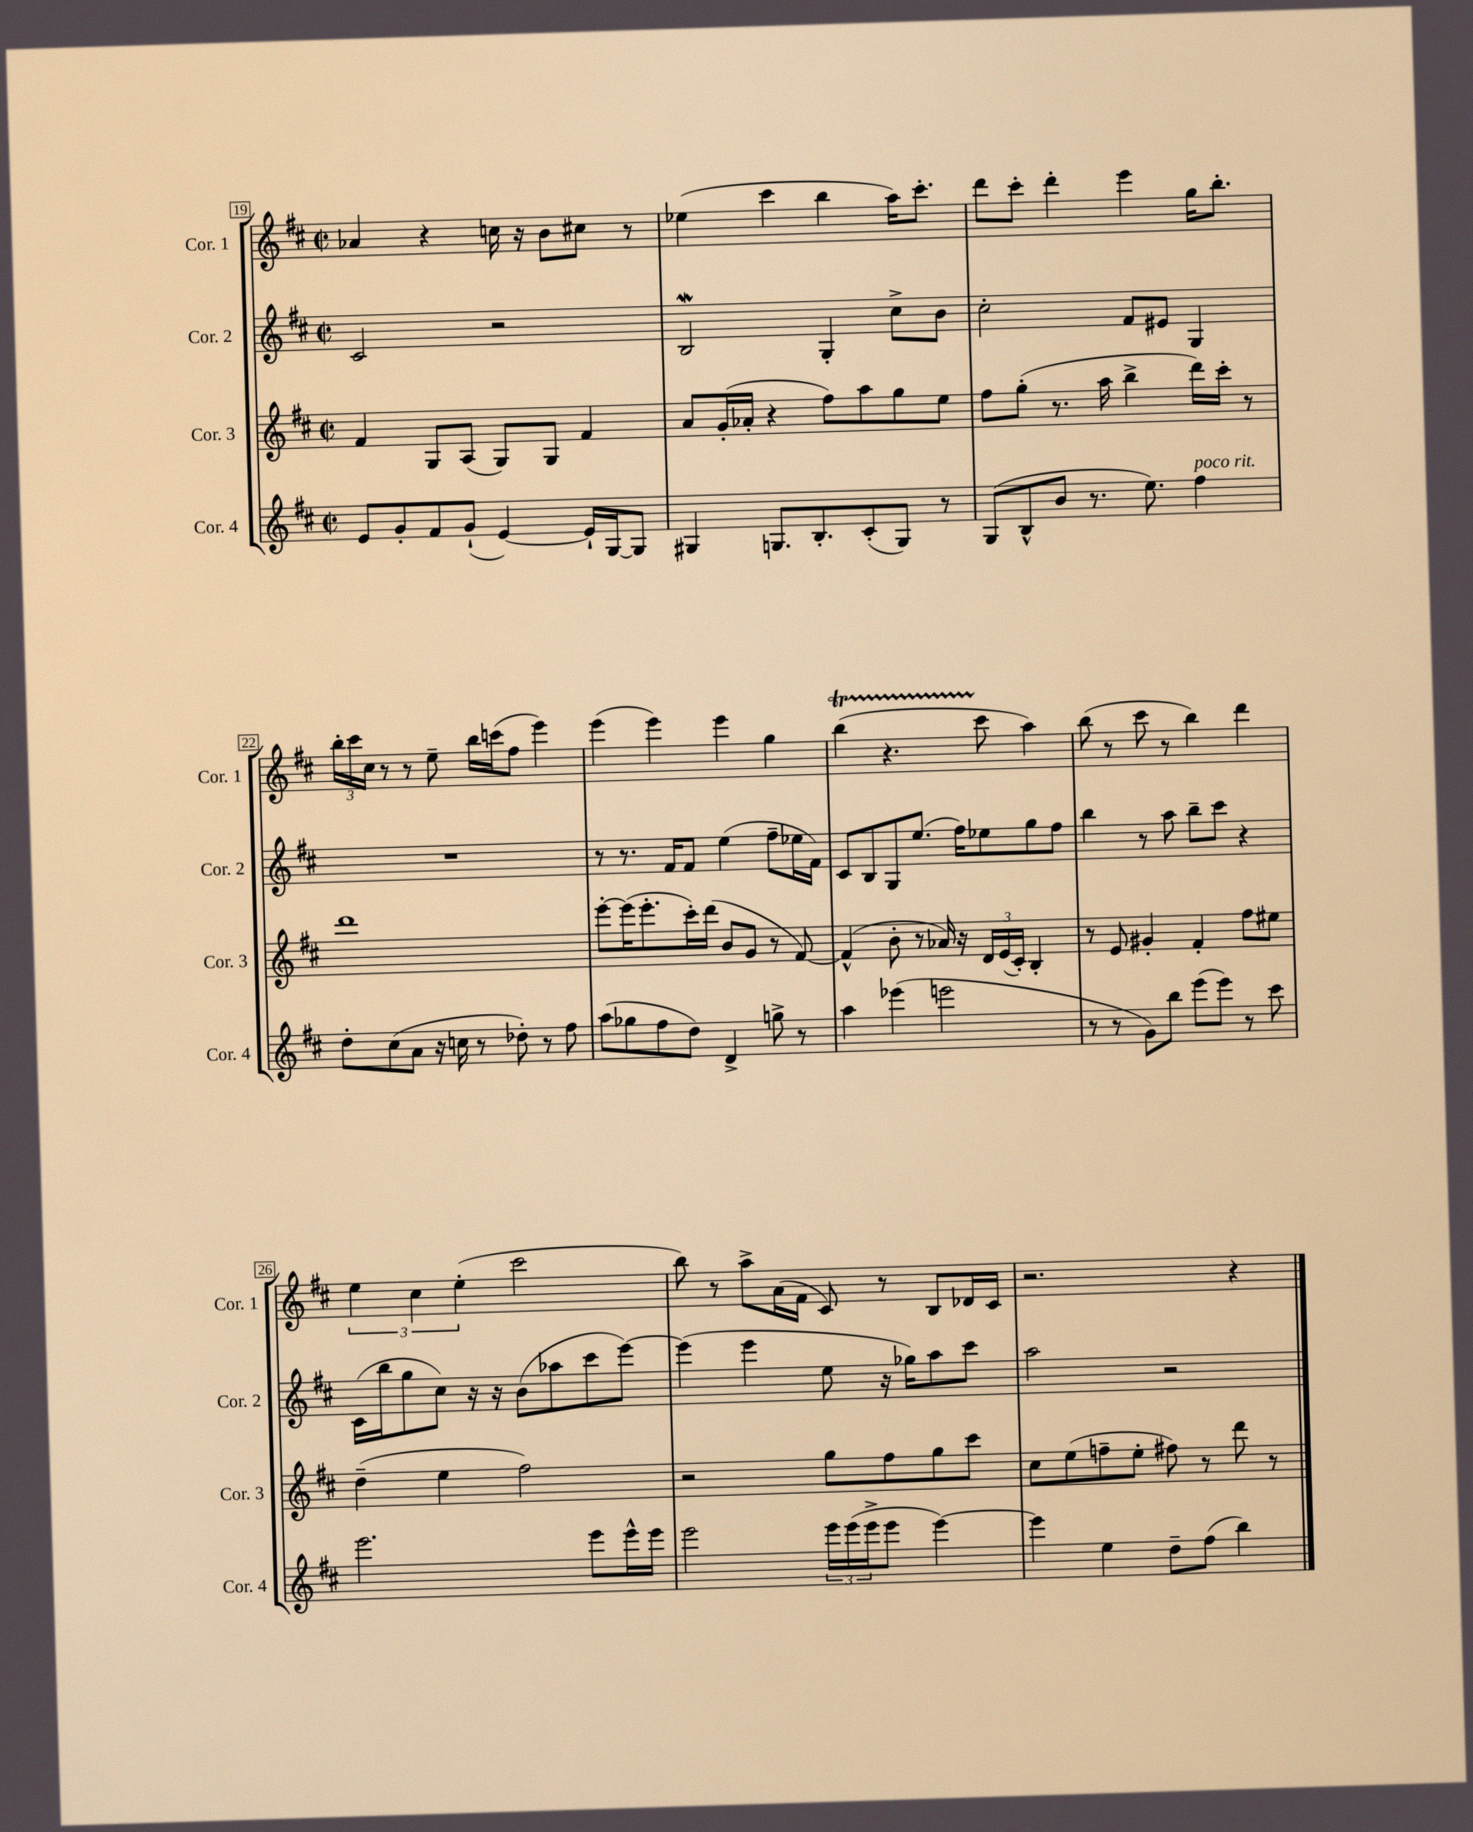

**kern	**kern	**kern	**kern
*part4	*part3	*part2	*part1
*staff4	*staff3	*staff2	*staff1
*I"Cor. 4	*I"Cor. 3	*I"Cor. 2	*I"Cor. 1
*I'Cor. 4	*I'Cor. 3	*I'Cor. 2	*I'Cor. 1
*clefG2	*clefG2	*clefG2	*clefG2
*k[f#c#]	*k[f#c#]	*k[f#c#]	*k[f#c#]
*M2/2	*M2/2	*M2/2	*M2/2
*met(c|)	*met(c|)	*met(c|)	*met(c|)
=19	=19	=19	=19
8e/L	4f#/	2c#/	4a-X/
8g'/	.	.	.
8f#/	8G/L	.	4r
(8g`/J	(8A/J	.	.
[4e/)	8G/L)	2r	16ccn\
.	.	.	16r
.	8G/J	.	8b\L
16e`/LL]	4f#/	.	8cc#X\J
[16G/J	.	.	.
8G/J]	.	.	8r
=20	=20	=20	=20
4G#X/	8a/L	2BW/	(4ee-X\
.	(16g'/L	.	.
.	16a-X'/JJ	.	.
8.Gn/L	4r	.	4ccc#\
8.B'/	.	.	.
.	8ff#\L)	4G'/	4bb\
(8c#'/	8aa\	.	.
8G/J)	8gg\	8cc#^\L	16aa\KL)
.	.	.	8.ccc#'\J
8r	8ee\J	8b\J	.
=21	=21	=21	=21
(8G/L	8ff#\L	2cc#'\	8ddd\L
8B^^/	(8gg'\J	.	8ccc#'\J
8b/J	8.r	.	4ddd'\
8.r	.	.	.
.	16aa\	.	.
.	4bb^\	8f#/L	4eee\
8.ee\)	.	.	.
.	.	8e#X/J	.
!LO:TX:a:i:t=poco rit.	!	!	!
4ff#\	16ddd\LL)	4G/	16gg\KL
.	16ccc#'\JJ	.	8.bb'\J
.	8r	.	.
!!LO:LB:g=z
=22	=22	=22	=22
8dd'\L	1ddd	1r	24bb'\LL
.	.	.	24ccc#\
.	.	.	24cc#\JJ
(8cc#\	.	.	8r
8a\J	.	.	8r
16r	.	.	8ee~\
16ccn\	.	.	.
8r	.	.	16bb\LL
.	.	.	(16cccn\J
8dd-X'\)	.	.	8ff#\J
8r	.	.	4eee\)
8ff#\	.	.	.
=23	=23	=23	=23
(8aa\L	[8eee'\L	8r	(4eee\
8gg-X\	(16eee\K]	8.r	.
.	8.eee'\	.	.
8ff#\	.	.	4eee\)
.	.	16f#/KL	.
8dd\J)	16ccc#'\L)	8f#/J	.
.	(16ddd\JJ	.	.
4d^/	8b/L	(4ee\	4eee\
.	8g/J	.	.
8ggn^\	8r	8ff#~\L	4gg\
8r	[8f#/)	16ee-X\L	.
.	.	16f#\JJ)	.
=24	=24	=24	=24
4aa\	(4f#^^/]	8c#/L	(4bbT\
.	.	8B/	.
(4eee-X\	8b'\	8G/	4.r
.	8r	(8.ee/J	.
2eeen\	16a-X/)	.	.
.	16r	16ff#\KL)	.
.	24d/LL	8ee-X\	8ccc#\
.	(24e/	.	.
.	24c#'/JJ)	.	.
.	4B'/	8gg\	4aa\)
.	.	8ff#\J	.
=25	=25	=25	=25
8r	8r	4bb\	(8bb\
8r	8e/	.	8r
8g\L)	4g#X'/	8r	8ccc#\
8bb\J	.	8aa\	8r
(8eee\L	4f#'/	8bb~\L	4bb\)
8eee\J)	.	8ccc#\J	.
8r	8ff#\L	4r	4ddd\
8ccc#\	8ee#X\J	.	.
!!LO:LB:g=z
=26	=26	=26	=26
2.eee\	(4dd~\	(16c#\LL	6ee\
.	.	16bb\J	.
.	.	8gg\	.
.	.	.	6cc#\
.	4ee\	8cc#\J)	.
.	.	.	(6ee'\
.	.	16r	.
.	.	16r	.
.	2ff#\)	(8b\L	2ccc#\
.	.	8aa-X\	.
8eee\L	.	8ccc#\	.
16eee^^\L	.	[8eee\J)	.
16eee\JJ	.	.	.
=27	=27	=27	=27
2eee\	2r	(4eee\]	8bb\)
.	.	.	8r
.	.	4eee\	8aa^\L
.	.	.	(16a\L
.	.	.	16f#\JJ
24eee\LL	8gg\L	8ee\	8c#/)
(24eee\	.	.	.
24eee^\J	.	.	.
8eee\J	8ff#\	16r	8r
.	.	16gg-X\KL)	.
[4eee\)	8gg\	8aa\	8B/L
.	8ccc#\J	8ccc#\J	16d-X/L
.	.	.	16c#/JJ
=28	=28	=28	=28
4eee\]	8cc#\L	2aa\	2.r
.	(8ee\	.	.
4ee\	8ffn~\	.	.
.	8ee'\J	.	.
8dd~\L	8ff#X\)	2r	.
(8ff#\J	8r	.	.
4bb\)	8ddd\	.	4r
.	8r	.	.
==	==	==	==
*-	*-	*-	*-
